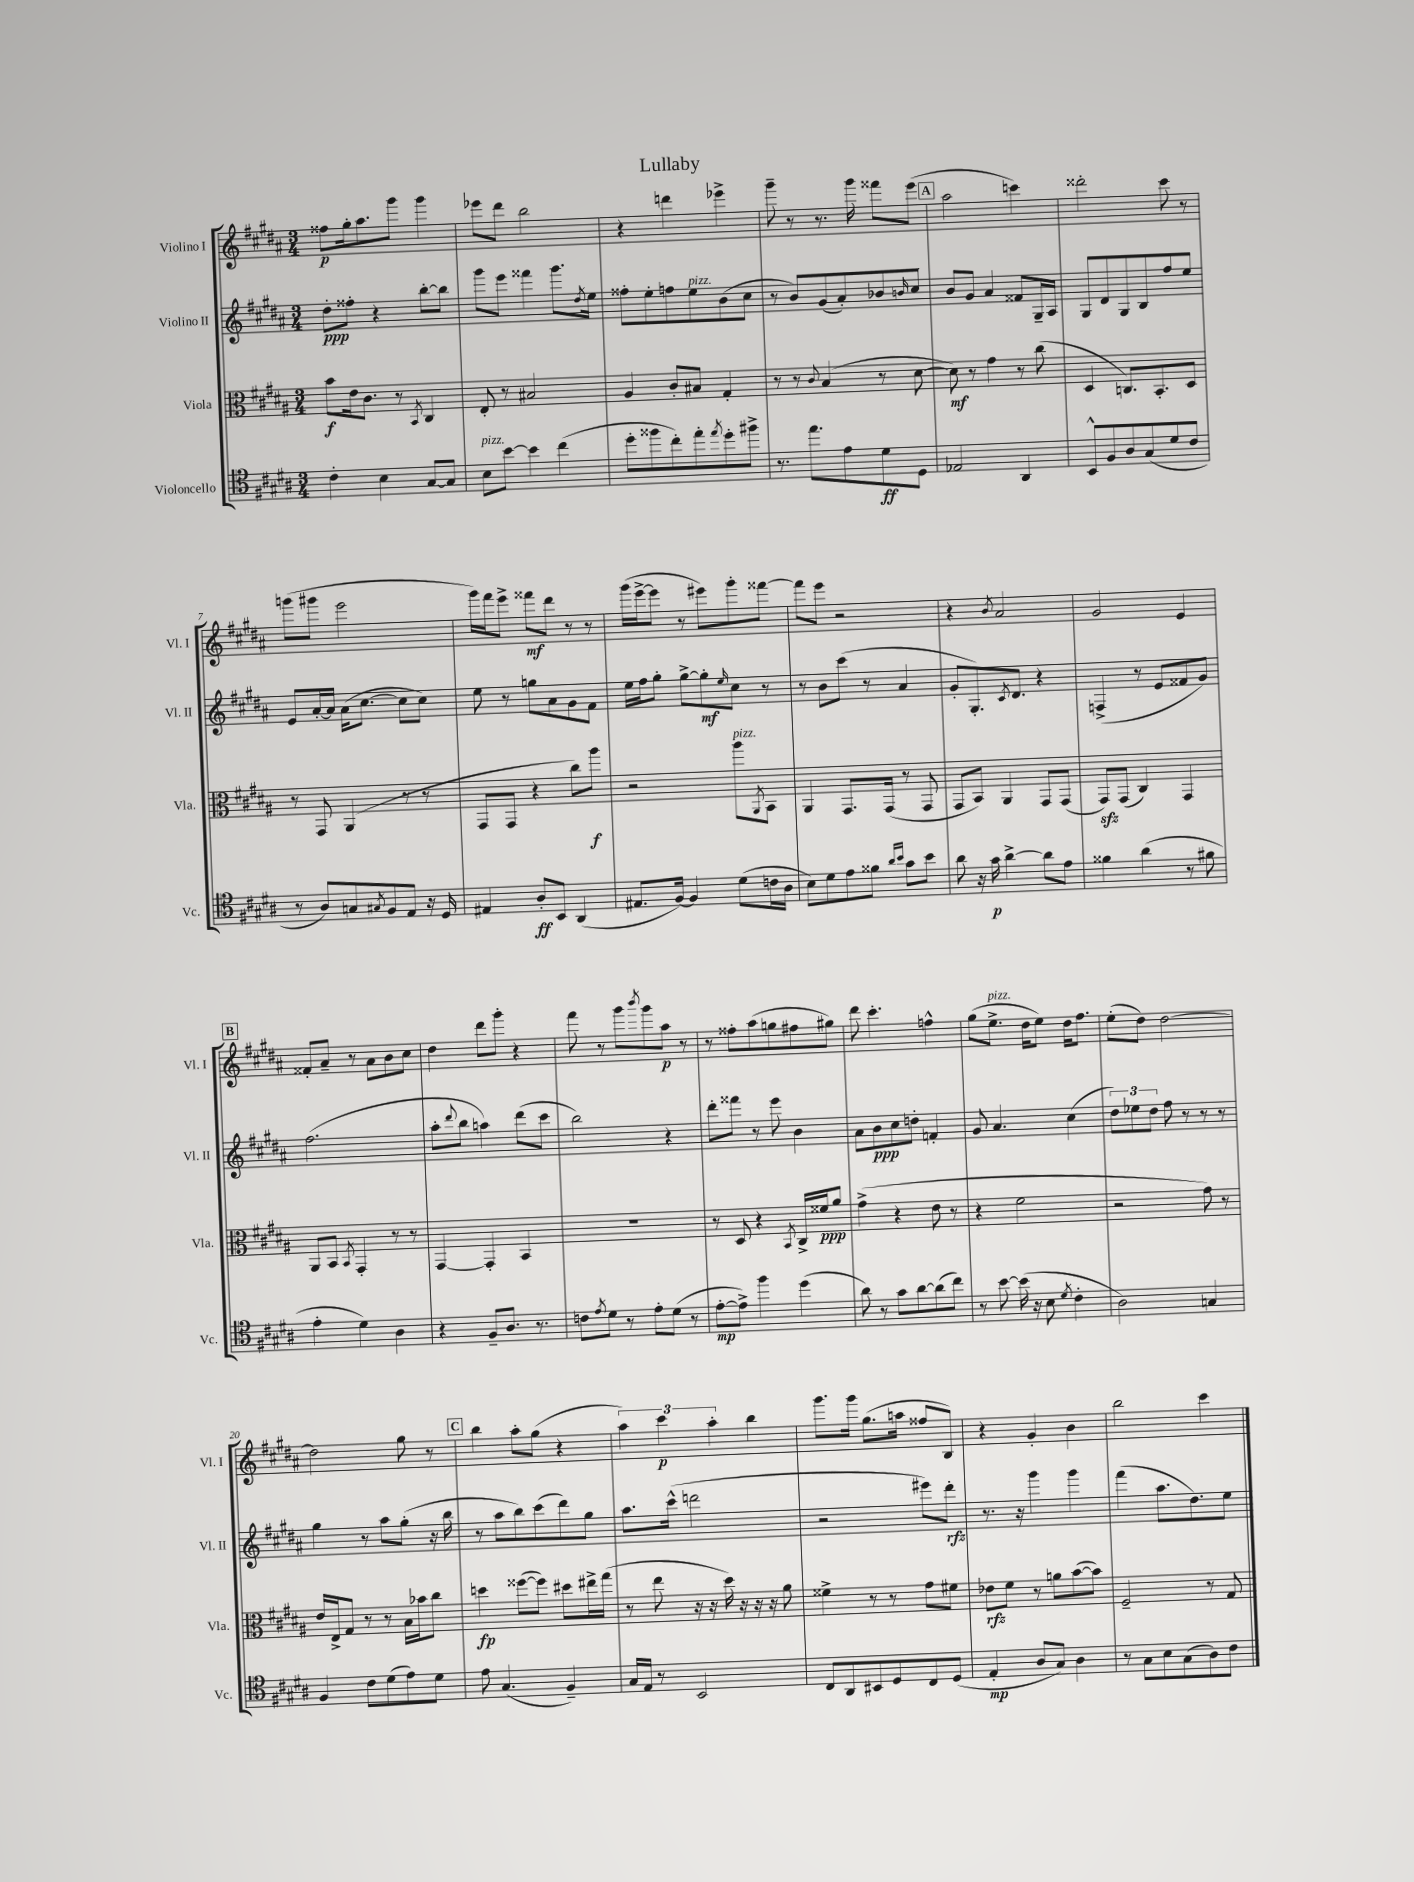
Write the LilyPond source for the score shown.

\header { title = "Lullaby" }
<<
\new StaffGroup <<
\new Staff = "s0" \with { instrumentName = "Violino I" shortInstrumentName = "Vl. I" } {
    \clef treble \key b \major \numericTimeSignature \time 3/4
    fisis''8\p gis''16-. ais''8. gis'''8 gis'''4 |
    ees'''8 dis'''8 b''2 |
    r4 d'''4 ees'''4-> |
    gis'''8-- r8 r8. gis'''16 fisis'''8 e'''8( |
    \mark \markup { \box "A" } ais''2 c'''4) |
    disis'''2-. cis'''8 r8 |
    g'''8( gis'''8 e'''2 |
    gis'''16) fis'''16 e'''8-> fisis'''8\mf dis'''8 r8 r8 |
    gis'''16( e'''16~-> e'''8 r8 eis'''8) gis'''8-. fisis'''8~ |
    fisis'''8 e'''8 r2 |
    r4 \acciaccatura { b'8 } ais'2 |
    gis'2 e'4 |
    \mark \markup { \box "B" } fisis'8-. ais'8-- r8 ais'8 b'8 cis''8 |
    dis''4 dis'''8 gis'''8-. r4 |
    fis'''8 r8 gis'''8 \acciaccatura { b'''8 } gis'''8 ais''8\p r8 |
    r8 fisis''8-. ais''8( g''8 fis''8 gis''8) |
    dis'''8 cis'''4.-. f''4-^ |
    gis''8( e''8.->^\markup { \italic "pizz." } dis''16 e''8) dis''16 fis''8. |
    e''8-.( dis''8) dis''2~ |
    dis''2 gis''8 r8 |
    \mark \markup { \box "C" } b''4 ais''8-. gis''8( r4 |
    \tuplet 3/2 { ais''4) cis'''4\p ais''4-. } b''4 |
    gis'''8. gis'''16 gis''8.( a''16 fisis''8 b8) |
    r4 gis'4-. b'4 |
    b''2 cis'''4 \bar "|." |
}
\new Staff = "s1" \with { instrumentName = "Violino II" shortInstrumentName = "Vl. II" } {
    \clef treble \key b \major \numericTimeSignature \time 3/4
    dis''8-.\ppp fisis''8-. r4 b''8~-. b''8 |
    gis'''8 e'''8 fisis'''4 gis'''8. \acciaccatura { dis''8 } e''16 |
    fisis''8-. e''8-. f''8 e''8^\markup { \italic "pizz." } b'8( cis''8 |
    r8 b'8) gis'8( ais'8-.) bes'8 \grace { b'16 } cis''8 |
    \mark \markup { \box "A" } b'8 gis'8 ais'4 fisis'8 gis16-- ais16 |
    gis8 dis'8 gis8 b8 fis''8 e''8 |
    e'8 ais'16~-. ais'16 ais'16( cis''8.~ cis''8 cis''8) |
    e''8 r8 g''8 ais'8 gis'8 fis'8 |
    e''16 fis''16 gis''8-. gis''8~-> gis''8-.\mf \grace { e''16 } cis''8 r8 |
    r8 b'8 cis'''8( r8 ais'4 |
    gis'8-. gis8.-.) \acciaccatura { cis'8 } dis'8. r4 |
    f4->( r8 e'8 fisis'8 gis'8) |
    \mark \markup { \box "B" } fis''2.( |
    ais''8-. \appoggiatura { dis'''8 } b''8 a''4) dis'''8( cis'''8 |
    b''2) r4 |
    dis'''8-. fisis'''8 r8 e'''8 b'4 |
    ais'8 b'8\ppp cis''8 d''8-. f'4-. |
    gis'8 ais'4. cis''4( |
    \tuplet 3/2 { dis''8) ees''8 dis''8 } fis''8 r8 r8 r8 |
    gis''4 r8 ais''8 gis''8-.( r16 b''16 |
    \mark \markup { \box "C" } r8 ais''8 b''8) cis'''8( dis'''8) gis''8 |
    ais''8. cis'''16-^( d'''2 |
    r2 eis'''8) dis'''8-.\rfz |
    r8. r16 gis'''4 gis'''4 |
    fis'''4( ais''8. dis''8.) e''8 \bar "|." |
}
\new Staff = "s2" \with { instrumentName = "Viola" shortInstrumentName = "Vla." } {
    \clef alto \key b \major \numericTimeSignature \time 3/4
    b'8\f e'16 cis'8. r8 \acciaccatura { b,8 } cis4 |
    e8-. r8 bis2 |
    ais4 cis'8-. bis8 gis4-. |
    r8 r8 \appoggiatura { cis'8 } b4( r8 dis'8~ |
    \mark \markup { \box "A" } dis'8\mf) r8 gis'4 r8 cis''8( |
    dis4 c8.) b,8.-. dis8 |
    r8 gis,8 ais,4( r8 r8 |
    gis,8 gis,8 r4 cis''8) ais''8\f |
    r2 ais''8^\markup { \italic "pizz." } \acciaccatura { ais,8 } b,8 |
    ais,4 gis,8. gis,16( r8 gis,8 |
    gis,8 b,8) ais,4 gis,8 gis,8( |
    gis,8\sfz) gis,8( cis4) gis,4 |
    \mark \markup { \box "B" } ais,8 b,8 \acciaccatura { b,8 } gis,4-. r8 r8 |
    gis,4~ gis,4-. b,4 |
    R2. |
    r8 dis8 r4 \acciaccatura { b,8 } cis16-> fisis'16\ppp ais'8 |
    gis'4->( r4 e'8 r8 |
    r4 fis'2 |
    r2 gis'8) r8 |
    e'16 e16-> gis8 r8 r8 b16 bes'16 cis''8 |
    \mark \markup { \box "C" } d''4\fp fisis''8~( fisis''8) dis''8 eis''16-> gis''16( |
    r8 e''8 r16 r16 dis''16) r16 r16 r16 ais'8 |
    fisis'4-> r8 r8 gis'8 fis'8 |
    ees'8\rfz fis'8 r8 a'8 b'8~( b'8) |
    fis2-- r8 gis8 \bar "|." |
}
\new Staff = "s3" \with { instrumentName = "Violoncello" shortInstrumentName = "Vc." } {
    \clef tenor \key b \major \numericTimeSignature \time 3/4
    cis'4-. b4 gis8~ gis8 |
    b8^\markup { \italic "pizz." } b'8~ b'4 cis''4( |
    dis''8-. fisis''8 cis''8-.) e''8-. \acciaccatura { e''8 } dis''8-. fis''8-> |
    r8. e''8. e'8 dis'8\ff dis8 |
    \mark \markup { \box "A" } ees2 ais,4 |
    b,8-^ fis8 ais8 gis8( dis'8 cis'8 |
    r8 ais8) g8 \acciaccatura { gis8 } fis8 e8 r16 dis16 |
    eis4 ais8-.\ff b,8 ais,4( |
    eis8. fis16~) fis4 dis'8( c'16 ais16 |
    b8) dis'8 e'8 fisis'8 \grace { ais'16 b'16 } gis'8 b'8 |
    ais'8 r16 gis'16\p ais'4~-> ais'8 e'8 |
    fisis'4 ais'4( r8 fis'8 |
    \mark \markup { \box "B" } e'4-. dis'4) ais4 |
    r4 fis8-- ais8. r8. |
    c'8 \acciaccatura { e'8 } dis'8 r8 e'8-. dis'8( r8 |
    e'8~-.\mp e'8->) fis''4 dis''4( |
    ais'8) r8 gis'8 ais'8~ ais'8( cis''8) |
    r8 b'8~ b'16( r16 b8 \acciaccatura { dis'8 } cis'4-. |
    ais2) g4 |
    fis4 cis'8 dis'8( e'8) dis'8 |
    \mark \markup { \box "C" } e'8 gis4.( fis4--) |
    gis16 e16 r8 b,2 |
    cis8 ais,8 bis,8 dis8 cis8 dis8( |
    e4-.\mp ais8 gis8) ais4 |
    r8 gis8 b8 gis8( ais8) cis'8 \bar "|." |
}
>>
>>
